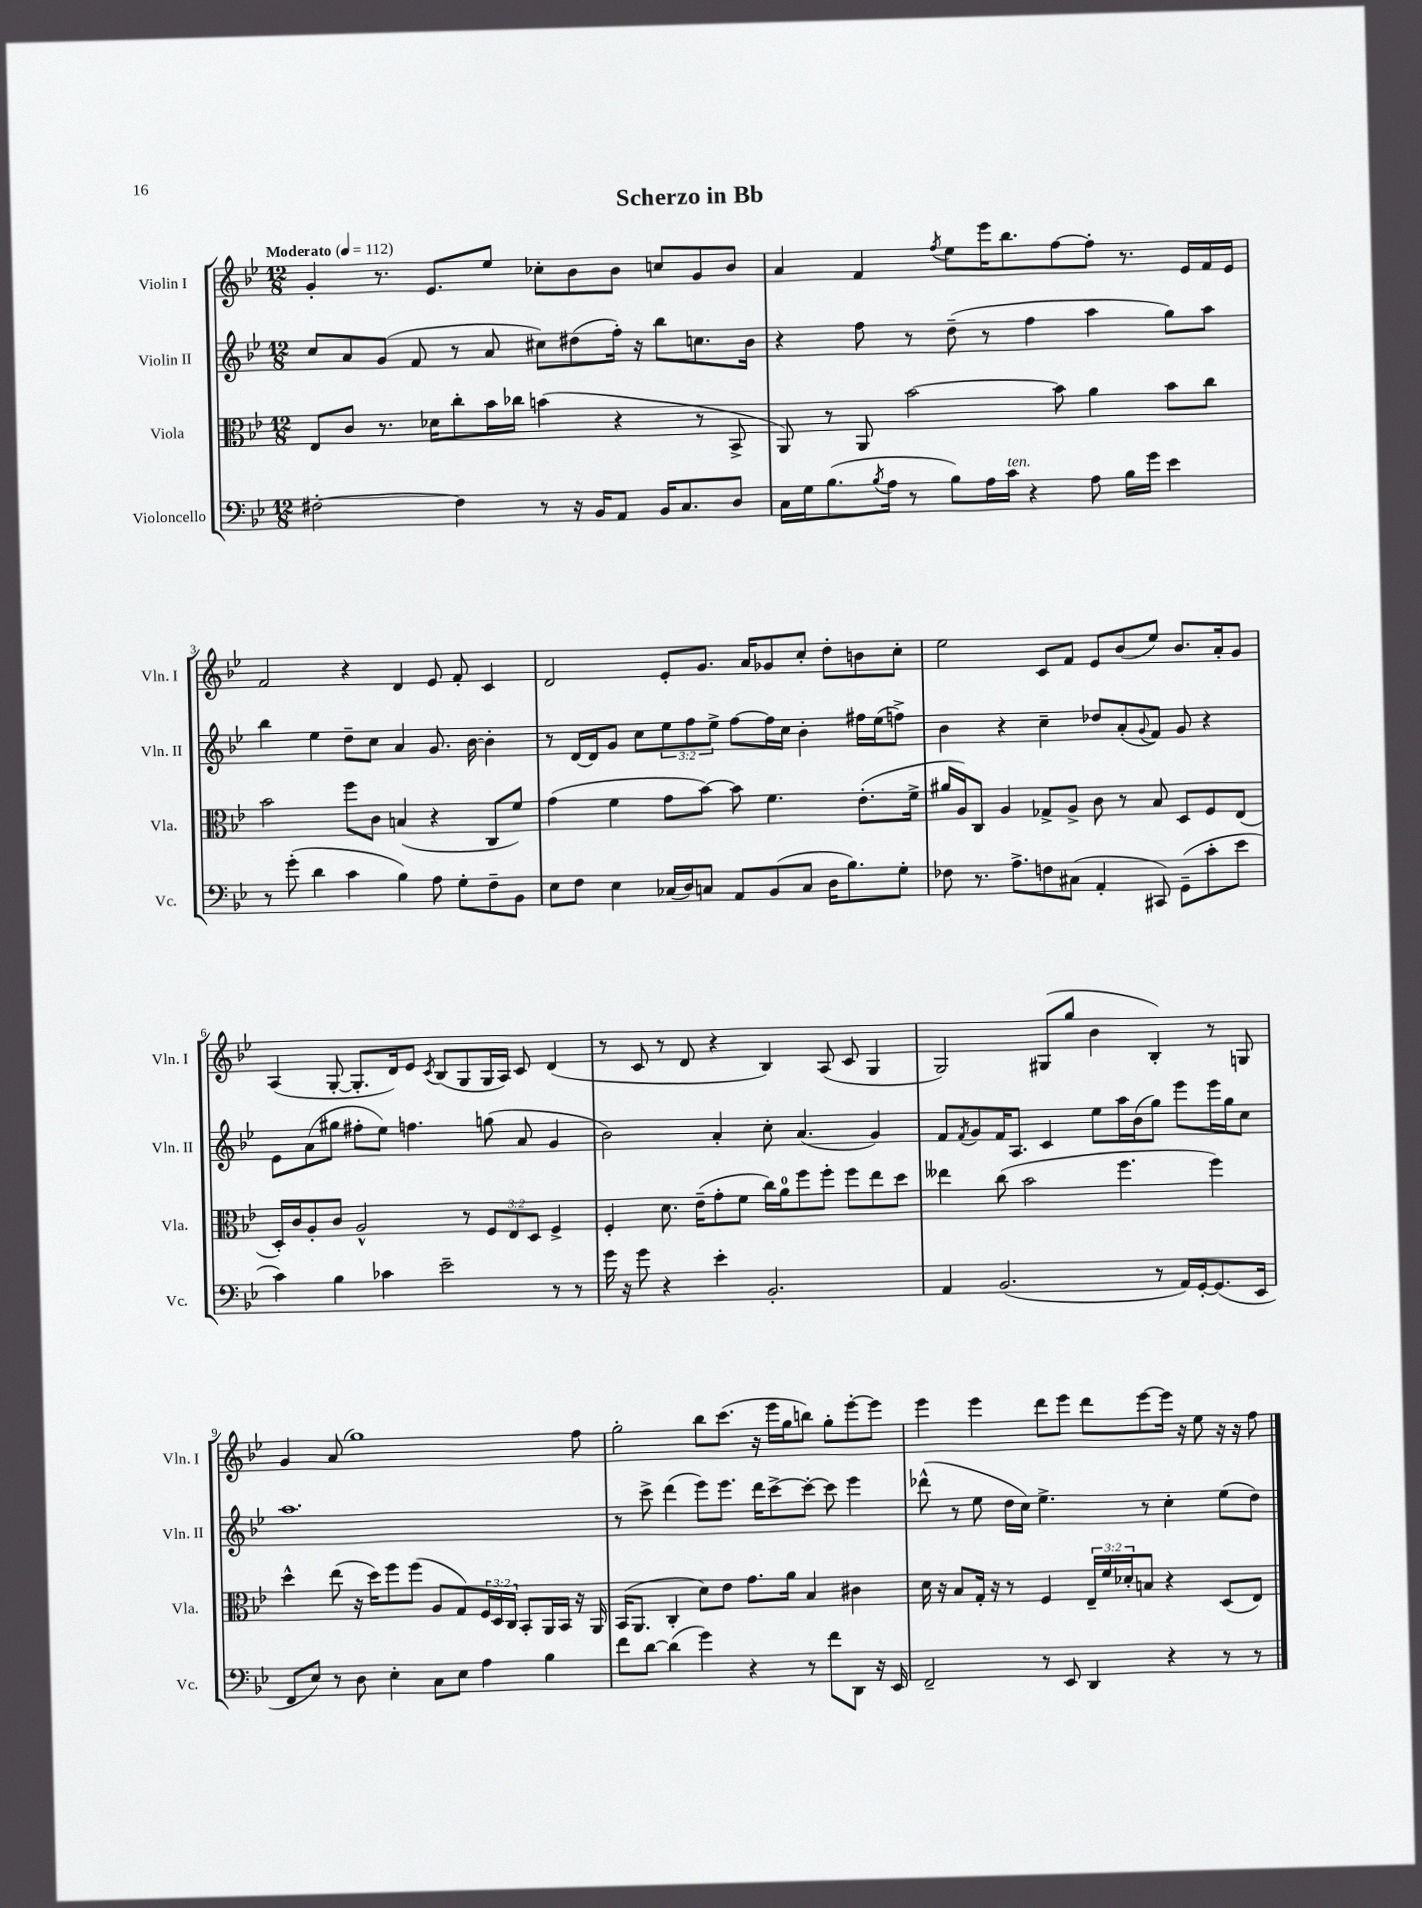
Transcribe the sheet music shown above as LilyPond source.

\header { title = "Scherzo in Bb" }
<<
\new StaffGroup <<
\new Staff = "s0" \with { instrumentName = "Violin I" shortInstrumentName = "Vln. I" } {
    \clef treble \key bes \major \numericTimeSignature \time 12/8 \tempo "Moderato" 4 = 112
    g'4-. r8. ees'8. ees''8 ces''8-. bes'8 bes'8 c''8 g'8 bes'8 |
    a'4 f'4 \acciaccatura { f''8 } ees''8 ees'''16 bes''8. f''8~ f''8-. r8. ees'16 f'16 ees'16 |
    f'2 r4 d'4 ees'8 f'8-. c'4 |
    d'2 ees'8-. g'8. a'16 ges'8 c''8-. d''8-. b'8 c''8-. |
    ees''2 c'8 f'8 ees'8 bes'8( ees''8) bes'8. a'16-. g'8 |
    a4( g8~-. g8.-. d'16) ees'8 \acciaccatura { c'8 } bes8( g8 g16 a16) c'8 d'4( |
    r8 c'8 r8 d'8 r4 bes4) a8( c'8 g4 |
    g2) gis8( g''8 bes'4 bes4-.) r8 g8 |
    g'4 a'8( g''1) f''8 |
    g''2-. bes''8 c'''8.( r16 ees'''16 g''16 b''8) g''8-. ees'''8~-. ees'''8 |
    ees'''4 ees'''4 d'''8 ees'''8 d'''8 ees'''8~ ees'''16 r16 ees''8 r16 r16 f''8 \bar "|." |
}
\new Staff = "s1" \with { instrumentName = "Violin II" shortInstrumentName = "Vln. II" } {
    \clef treble \key bes \major \numericTimeSignature \time 12/8 \override Staff.TupletNumber.text = #tuplet-number::calc-fraction-text
    c''8 a'8 g'8( f'8 r8 a'8 cis''8) dis''8( f''16-.) r16 bes''8 c''8. bes'16 |
    r4 f''8 r8 d''8--( r8 f''4 a''4 g''8) a''8 |
    bes''4 ees''4 d''8-- c''8 a'4 g'8. bes'16~ bes'4-. |
    r8 d'16~ d'16 g'8 c''8 \tuplet 3/2 { ees''8 f''8 ees''8-> } f''8~ f''16 c''16 bes'4-. fis''16 ees''16( f''8->) |
    bes'4 r4 c''4-- des''8 a'8-.( \appoggiatura { g'8 } f'8) g'8 r4 |
    ees'8 a'8( gis''8 fis''8-. ees''8) f''4. g''8( a'8 g'4 |
    bes'2) a'4-. c''8-. a'4.( g'4) |
    f'8 \acciaccatura { f'8 } g'8 f'16 a8. c'4 ees''8 a''16 bes'16( g''8) ees'''8 ees'''16 g''16 c''8 |
    a''1. |
    r8 c'''8-> d'''4( ees'''8) ees'''8. d'''16 c'''8~-> c'''8~-. c'''8 ees'''4 |
    des'''8-^( r8 ees''8 d''16 c''16) ees''4.-> r8 c''4-. ees''8( d''8) \bar "|." |
}
\new Staff = "s2" \with { instrumentName = "Viola" shortInstrumentName = "Vla." } {
    \clef alto \key bes \major \numericTimeSignature \time 12/8 \override Staff.TupletNumber.text = #tuplet-number::calc-fraction-text
    ees8 c'8 r8. des'16 c''8-. bes'16 ces''16 b'4( r4 r8 bes,8-> |
    a,8) r8 a,8 bes'2~ bes'8 a'4 bes'8 c''8 |
    bes'2 f''8 c'8 b4( r4 c8 f'8) |
    g'4( f'4 g'8 bes'8~) bes'8 f'4. ees'8.-.( f'16-> |
    ais'16 a16) c8 a4 ges8-> a8-> c'8 r8 bes8 d8 f8 ees8( |
    d16-.) c'16 a8-. c'8 a2-^ r8 \tuplet 3/2 { f8 ees8 d8 } f4-> |
    f4-. d'8. ees'16--( g'8-. f'8 c''16) a'16-0 f''8 f''8-. f''8 ees''8 d''8 |
    eeses''4 c''8( bes'2 f''4. f''4) |
    d''4-^ ees''8( r16 d''16) f''8 f''8( a8 g8) \tuplet 3/2 { f16 d16 c16 } bes,8-. a,16 bes,16 r16 a,16 |
    bes,16( a,8. c4-. d'8) ees'8 g'8. a'16 bes4 cis'4 |
    d'16 r16 bes8 g16-. r16 r8 f4 \tuplet 3/2 { ees16-- f'16 des'16-. } b8 r4 d8( ees8) \bar "|." |
}
\new Staff = "s3" \with { instrumentName = "Violoncello" shortInstrumentName = "Vc." } {
    \clef bass \key bes \major \numericTimeSignature \time 12/8
    fis2~-. fis4 r8 r16 bes,16 a,8 bes,16 c8. d8 |
    c16 g16 bes8.( \acciaccatura { bes8 } a16 r8 bes8) a16 c'16^\markup { \italic "ten." } r4 a8 bes16 g'16 ees'4 |
    r8 g'8-.( d'4 c'4 bes4) a8 g8-. f8-- bes,8 |
    ees8 f8 ees4 ces16( d16) c8 a,8 bes,8( c8 d16 bes8.) g8-. |
    fes8 r8. a8.-> f8 cis8( a,4-. cis,8) g,8--( c'8-. ees'8 |
    c'4) bes4 ces'4 ees'2-- r8 r8 |
    g'16 r16 g'8 r4 ees'4-. bes,2.-. |
    a,4 bes,2.( r8 a,16) g,16~-. g,8.( ees,16 |
    f,8 ees8) r8 d8 ees4-. c8 ees8 a4 bes4 |
    f'8 d'8~ d'4( g'4) r4 r8 f'8 d,8 r16 ees,16 |
    f,2-- r8 ees,8 d,4 r4 r8 r8 \bar "|." |
}
>>
>>
